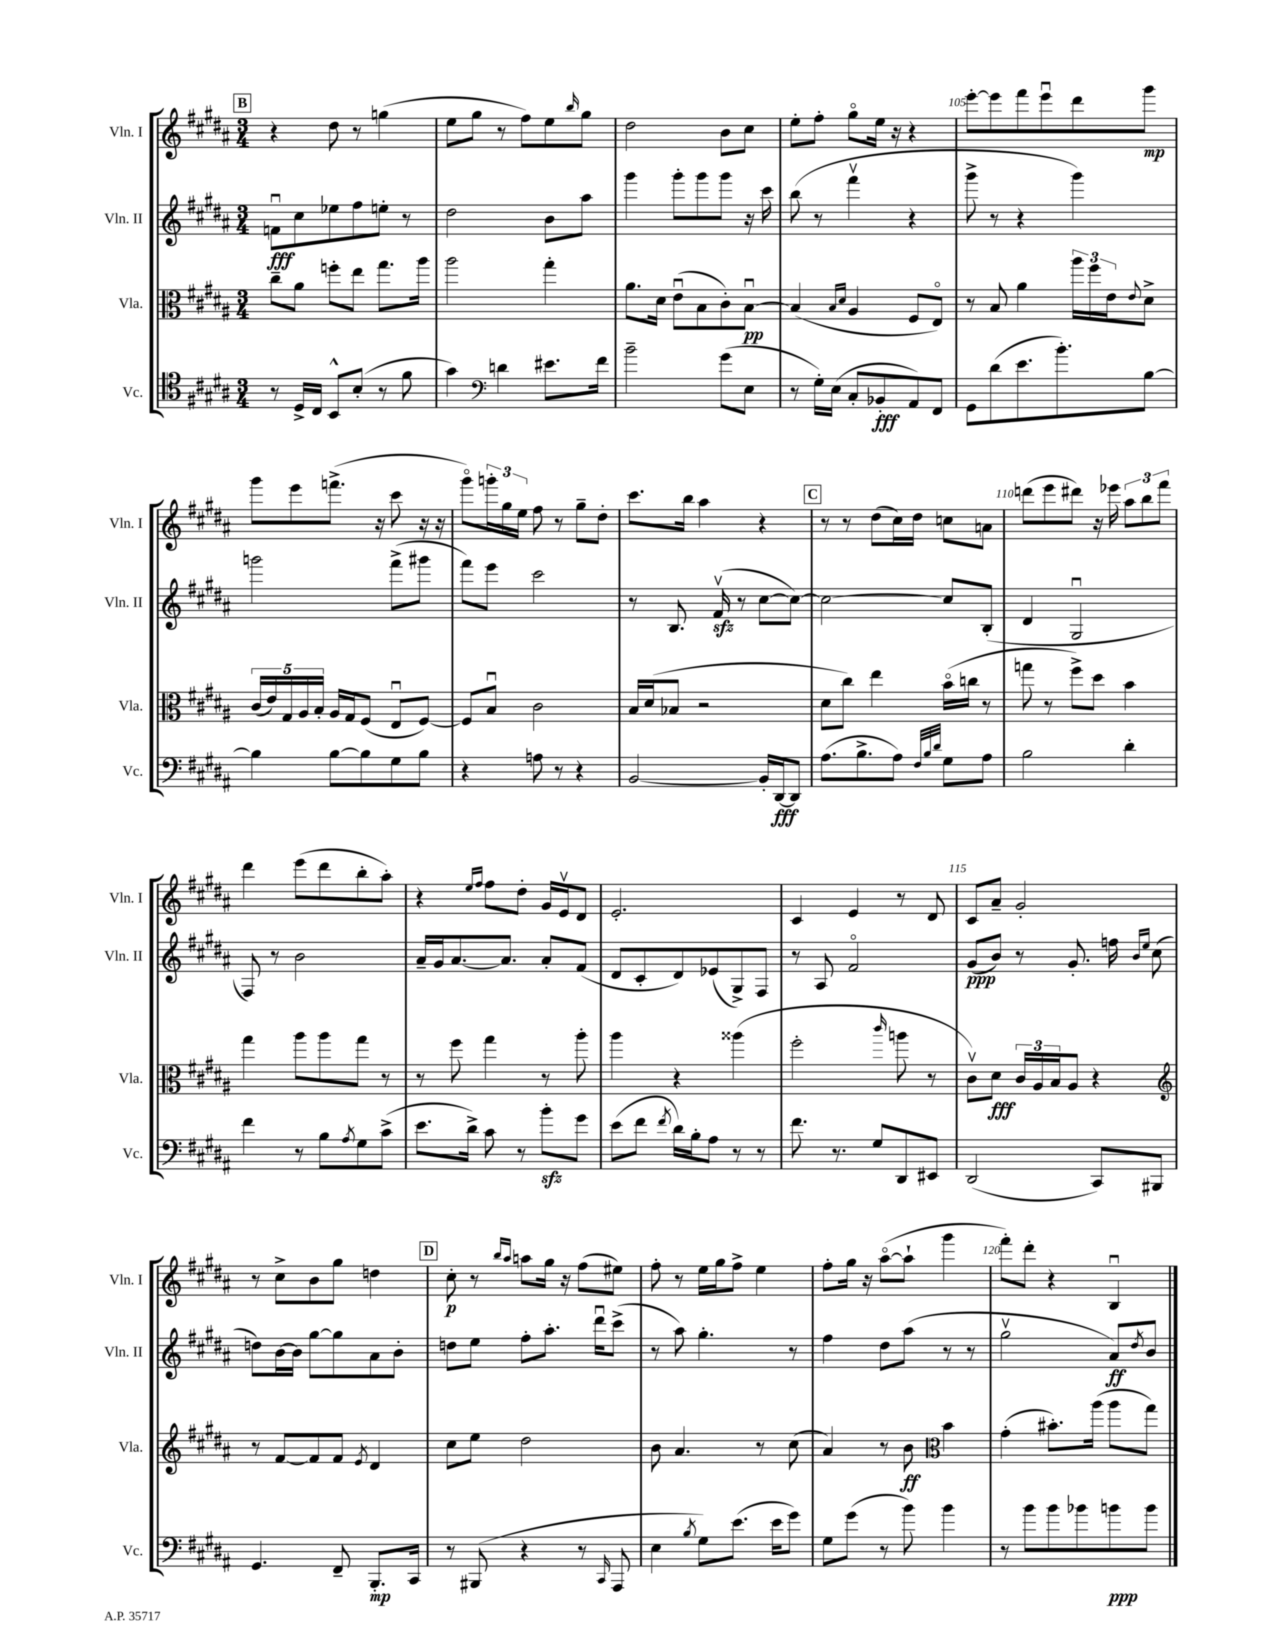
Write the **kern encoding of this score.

**kern	**dynam	**kern	**dynam	**kern	**dynam	**kern	**dynam
*part4	*part4	*part3	*part3	*part2	*part2	*part1	*part1
*staff4	*staff4	*staff3	*staff3	*staff2	*staff2	*staff1	*staff1
*I"Vc.	*	*I"Vla.	*	*I"Vln. II	*	*I"Vln. I	*
*I'Vc.	*	*I'Vla.	*	*I'Vln. II	*	*I'Vln. I	*
*clefC4	*	*clefC3	*	*clefG2	*	*clefG2	*
*k[f#c#g#d#a#]	*	*k[f#c#g#d#a#]	*	*k[f#c#g#d#a#]	*	*k[f#c#g#d#a#]	*
*M3/4	*	*M3/4	*	*M3/4	*	*M3/4	*
!!LO:REH:place=s1:t=B
=101	=101	=101	=101	=101	=101	=101	=101
8r	.	8cc#~\L	.	8fnu\L	fff	4r	.
16D#^/LL	.	8a#\J	.	8cc#\	.	.	.
16C#/JJ	.	.	.	.	.	.	.
8BB^^/L	.	8ffn'\L	.	8ee-X\	.	8dd#\	.
(8B'/J	.	8ee\J	.	8ff#\	.	8r	.
8r	.	8.gg#\L	.	8een'\J	.	(4ggn\	.
8f#\	.	.	.	8r	.	.	.
.	.	16aa#\Jk	.	.	.	.	.
=102	=102	=102	=102	=102	=102	=102	=102
4g#\)	.	2aa#\	.	2dd#\	.	8ee\L	.
.	.	.	.	.	.	8gg#\J	.
*clefF4	*	*	*	*	*	*	*
4dn\	.	.	.	.	.	8r	.
.	.	.	.	.	.	8ff#\L)	.
8.e#X\L	.	4gg#'\	.	8b\L	.	8ee\	.
.	.	.	.	.	.	16qqbb/	.
.	.	.	.	8aa#\J	.	8gg#\J	.
16f#\Jk	.	.	.	.	.	.	.
=103	=103	=103	=103	=103	=103	=103	=103
2b~\	.	8.a#\L	.	4ggg#\	.	2dd#\	.
.	.	16d#\Jk	.	.	.	.	.
.	.	(8eu\L	.	8ggg#'\L	.	.	.
.	.	8B\	.	8ggg#\	.	.	.
(8g#\L	.	8c#'\)	.	8ggg#\J	.	8b\L	.
8E\J	.	[8Bu\J	pp	16r	.	8cc#\J	.
.	.	.	.	16ccc#\	.	.	.
=104	=104	=104	=104	=104	=104	=104	=104
8r	.	(4B/]	.	(8bb\	.	8ee'\L	.
16G#'\LL)	.	.	.	8r	.	8ff#'\J	.
(16E\JJ	.	.	.	.	.	.	.
.	.	16qqB/LL	.	.	.	.	.
.	.	16qqd#/JJ	.	.	.	.	.
8C#'/L	.	4A#/	.	4fff#v\	.	8gg#\L	.
8BB-X'/	fff	.	.	.	.	16ee\Jk	.
.	.	.	.	.	.	16r	.
8AA#/)	.	8F#/L	.	4r	.	4r	.
8FF#/J	.	8E/J)	.	.	.	.	.
=105	=105	=105	=105	=105	=105	=105	=105
8GG#\L	.	8r	.	8ggg#^\	.	[8eee'\L	.
(8d#\	.	8B/	.	8r	.	8eee\]	.
8.e\	.	4a#\	.	4r	.	8fff#\	.
.	.	.	.	.	.	8eeeu\	.
8.b'\)	.	.	.	.	.	.	.
.	.	24aa#\LL	.	4ggg#\)	.	8ddd#\	.
.	.	24ff#\	.	.	.	.	.
.	.	24e\J	.	.	.	.	.
.	.	8qqe/	.	.	.	.	.
[8B\J	.	8d#^\J	.	.	.	8ggg#\J	mp
!!LO:LB:g=z
=106	=106	=106	=106	=106	=106	=106	=106
4B\]	.	(20c#/LL	.	2gggn\	.	8ggg#\L	.
.	.	20e/)	.	.	.	.	.
.	.	20G#/	.	.	.	.	.
.	.	.	.	.	.	8eee\	.
.	.	20A#/	.	.	.	.	.
.	.	20B'/JJ	.	.	.	.	.
[8B\L	.	16A#/LL	.	.	.	(8.fffn^\J	.
.	.	16G#/J	.	.	.	.	.
8B\]	.	(8F#/J	.	.	.	.	.
.	.	.	.	.	.	16r	.
8G#\	.	8Eu/L	.	(8fff#^\L	.	8ccc#\	.
8B\J	.	[8F#/J)	.	8ggg#X\J	.	16r	.
.	.	.	.	.	.	16r	.
=107	=107	=107	=107	=107	=107	=107	=107
4r	.	8F#/L]	.	8fff#\L)	.	8ggg#\L)	.
.	.	8Bu/J	.	8eee\J	.	24gggn'\L	.
.	.	.	.	.	.	24gg#\	.
.	.	.	.	.	.	24ee\JJ	.
8An\	.	2c#\	.	2ccc#\	.	8ff#\	.
8r	.	.	.	.	.	8r	.
4r	.	.	.	.	.	8gg#~\L	.
.	.	.	.	.	.	8dd#'\J	.
=108	=108	=108	=108	=108	=108	=108	=108
[2BB/	.	16B/LL	.	8r	.	8.ccc#\L	.
.	.	(16d#/J	.	.	.	.	.
.	.	8B-X/J	.	8.B/	.	.	.
.	.	.	.	.	.	16bb\Jk	.
.	.	2r	.	.	.	4aa#\	.
.	.	.	.	(16f#zzv/	.	.	.
.	.	.	.	8r	.	.	.
16BB'/LL]	.	.	.	[8cc#\L	.	4r	.
[16DD#/J	fff	.	.	.	.	.	.
8DD#/J]	.	.	.	8cc#\J_)	.	.	.
!!LO:REH:place=s1:t=C
=109	=109	=109	=109	=109	=109	=109	=109
(8.A#\L	.	8d#\L	.	2cc#\_	.	8r	.
.	.	8cc#\J)	.	.	.	8r	.
8.B^\	.	.	.	.	.	.	.
.	.	4ee\	.	.	.	(8dd#\L	.
8A#\J)	.	.	.	.	.	16cc#\L)	.
.	.	.	.	.	.	16dd#\JJ	.
32qqF#/LLL	.	.	.	.	.	.	.
32qqB/	.	.	.	.	.	.	.
32qqd#/JJJ	.	.	.	.	.	.	.
8G#\L	.	(16b\LL	.	8cc#/L]	.	8ccn\L	.
.	.	16ccn\JJ	.	.	.	.	.
8A#\J	.	8r	.	(8B'/J	.	8an\J	.
=110	=110	=110	=110	=110	=110	=110	=110
2B\	.	8ggn\	.	4d#/	.	(8dddn\L	.
.	.	8r	.	.	.	8eee\	.
.	.	8ff#^\L)	.	2G#u/	.	8ddd#X\J)	.
.	.	8dd#\J	.	.	.	16r	.
.	.	.	.	.	.	16eee-X\	.
4d#'\	.	4b\	.	.	.	12aa#\L	.
.	.	.	.	.	.	12bb\	.
.	.	.	.	.	.	12fff#\J	.
!!LO:LB:g=z
=111	=111	=111	=111	=111	=111	=111	=111
4f#\	.	4gg#\	.	8F#/)	.	4ddd#\	.
.	.	.	.	8r	.	.	.
8r	.	8aa#\L	.	2b\	.	(8eee\L	.
8B\L	.	8aa#\	.	.	.	8ddd#\	.
8qA#/	.	.	.	.	.	.	.
8G#\	.	8gg#\J	.	.	.	8bb'\	.
(8c#^\J	.	8r	.	.	.	8aa#'\J)	.
=112	=112	=112	=112	=112	=112	=112	=112
8.e\L	.	8r	.	16a#~/LL	.	4r	.
.	.	.	.	16g#/J	.	.	.
.	.	8ff#\	.	[8.a#/	.	.	.
16d#^\Jk)	.	.	.	.	.	.	.
.	.	.	.	.	.	16qqee/LL	.
.	.	.	.	.	.	16qqff#/JJ	.
8c#\	.	4gg#\	.	.	.	8ff#\L	.
.	.	.	.	8.a#/J]	.	.	.
8r	.	.	.	.	.	8dd#'\J	.
8bzz'\L	.	8r	.	8a#'/L	.	16g#/LL	.
.	.	.	.	.	.	16ev/J	.
8g#\J	.	8aa#'\	.	(8f#/J	.	8d#/J	.
=113	=113	=113	=113	=113	=113	=113	=113
(8e\L	.	4aa#\	.	8d#/L	.	2.e'/	.
8f#\J	.	.	.	8c#'/	.	.	.
8qf#/	.	.	.	.	.	.	.
16d#\LL)	.	4r	.	8d#/)	.	.	.
16B'\J	.	.	.	.	.	.	.
8A#\J	.	.	.	(8e-X/	.	.	.
8r	.	(4aa##X\	.	8G#^/)	.	.	.
8r	.	.	.	8F#/J	.	.	.
=114	=114	=114	=114	=114	=114	=114	=114
8.f#\	.	2ff#'\	.	8r	.	4c#/	.
.	.	.	.	8A#/	.	.	.
8.r	.	.	.	.	.	.	.
.	.	.	.	2f#/	.	4e/	.
8G#/L	.	.	.	.	.	.	.
.	.	16qqccc#/	.	.	.	.	.
8DD#/	.	8aan\	.	.	.	8r	.
8EE#X/J	.	8r	.	.	.	8d#/	.
=115	=115	=115	=115	=115	=115	=115	=115
(2DD#/	.	8c#v\L)	.	(8g#/L	ppp	8c#/L	.
.	.	8d#\J	fff	8b/J)	.	8a#~/J	.
.	.	24c#/LL	.	8r	.	2g#'/	.
.	.	24A#/	.	.	.	.	.
.	.	24B/J	.	.	.	.	.
.	.	8A#/J	.	8.g#'/	.	.	.
8CC#/L)	.	4r	.	.	.	.	.
.	.	.	.	16ffn\	.	.	.
.	.	.	.	16qqb/LL	.	.	.
.	.	.	.	16qqee/JJ	.	.	.
8BBB#X/J	.	.	.	(8cc#\	.	.	.
!!LO:LB:g=z
=116	=116	=116	=116	=116	=116	=116	=116
*	*	*clefG2	*	*	*	*	*
4.GG#/	.	8r	.	8ddn\L)	.	8r	.
.	.	[8f#/L	.	[16b\L	.	8cc#^\L	.
.	.	.	.	16b\JJ]	.	.	.
.	.	8f#/]	.	[8gg#\L	.	8b\	.
8FF#~/	.	8f#/J	.	8gg#\]	.	8gg#\J	.
.	.	8qe/	.	.	.	.	.
8.BBB'/L	mp	4d#/	.	8a#\	.	4ddn\	.
.	.	.	.	8b'\J	.	.	.
16CC#/Jk	.	.	.	.	.	.	.
!!LO:REH:place=s1:t=D
=117	=117	=117	=117	=117	=117	=117	=117
8r	.	8cc#\L	.	8ddn\L	.	8cc#'\	p
(8BBB#X/	.	8ee\J	.	8ee\J	.	8r	.
.	.	.	.	.	.	16qqbb/LL	.
.	.	.	.	.	.	16qqaa#/JJ	.
4r	.	2dd#\	.	8ff#'\L	.	8aan\L	.
.	.	.	.	8.aa#'\J	.	16gg#\Jk	.
.	.	.	.	.	.	16r	.
8r	.	.	.	.	.	(8ff#\L	.
.	.	.	.	16ddd#u\KL	.	.	.
16qqCC#/	.	.	.	.	.	.	.
8AAA#/	.	.	.	(8ccc#^\J	.	8ee#X\J)	.
=118	=118	=118	=118	=118	=118	=118	=118
4E\	.	8b\	.	8r	.	8ff#'\	.
.	.	4.a#/	.	8aa#\)	.	8r	.
8qB/	.	.	.	.	.	.	.
8G#\L)	.	.	.	4.gg#'\	.	16ee\LL	.
.	.	.	.	.	.	16gg#\J	.
(8.e\J	.	.	.	.	.	8ff#^\J	.
.	.	8r	.	.	.	4ee\	.
16e\KL	.	.	.	.	.	.	.
8g#\J)	.	(8cc#\	.	8r	.	.	.
=119	=119	=119	=119	=119	=119	=119	=119
8G#\L	.	4a#/)	.	4ff#\	.	8ff#'\L	.
(8g#\J	.	.	.	.	.	16gg#\Jk	.
.	.	.	.	.	.	16r	.
8r	.	8r	.	8dd#\L	.	([8aa#\L	.
8b\)	.	8b\	ff	(8aa#\J	.	8aa#`\J]	.
*	*	*clefC3	*	*	*	*	*
4b\	.	4b\	.	8r	.	4ggg#\	.
.	.	.	.	8r	.	.	.
=120	=120	=120	=120	=120	=120	=120	=120
8r	.	(4g#'\	.	2gg#v\	.	8fff#'\L)	.
8b\L	.	.	.	.	.	8ddd#'\J	.
8b\	.	8.b#X'\L)	.	.	.	4r	.
8b-X\	.	.	.	.	.	.	.
.	.	(16aa#\Jk	.	.	.	.	.
8bn\	ppp	8aa#\L	.	8a#/L)	ff	4Bu/	.
.	.	.	.	8qdd#/	.	.	.
8b\J	.	8gg#\J)	.	8b/J	.	.	.
==	==	==	==	==	==	==	==
*-	*-	*-	*-	*-	*-	*-	*-
